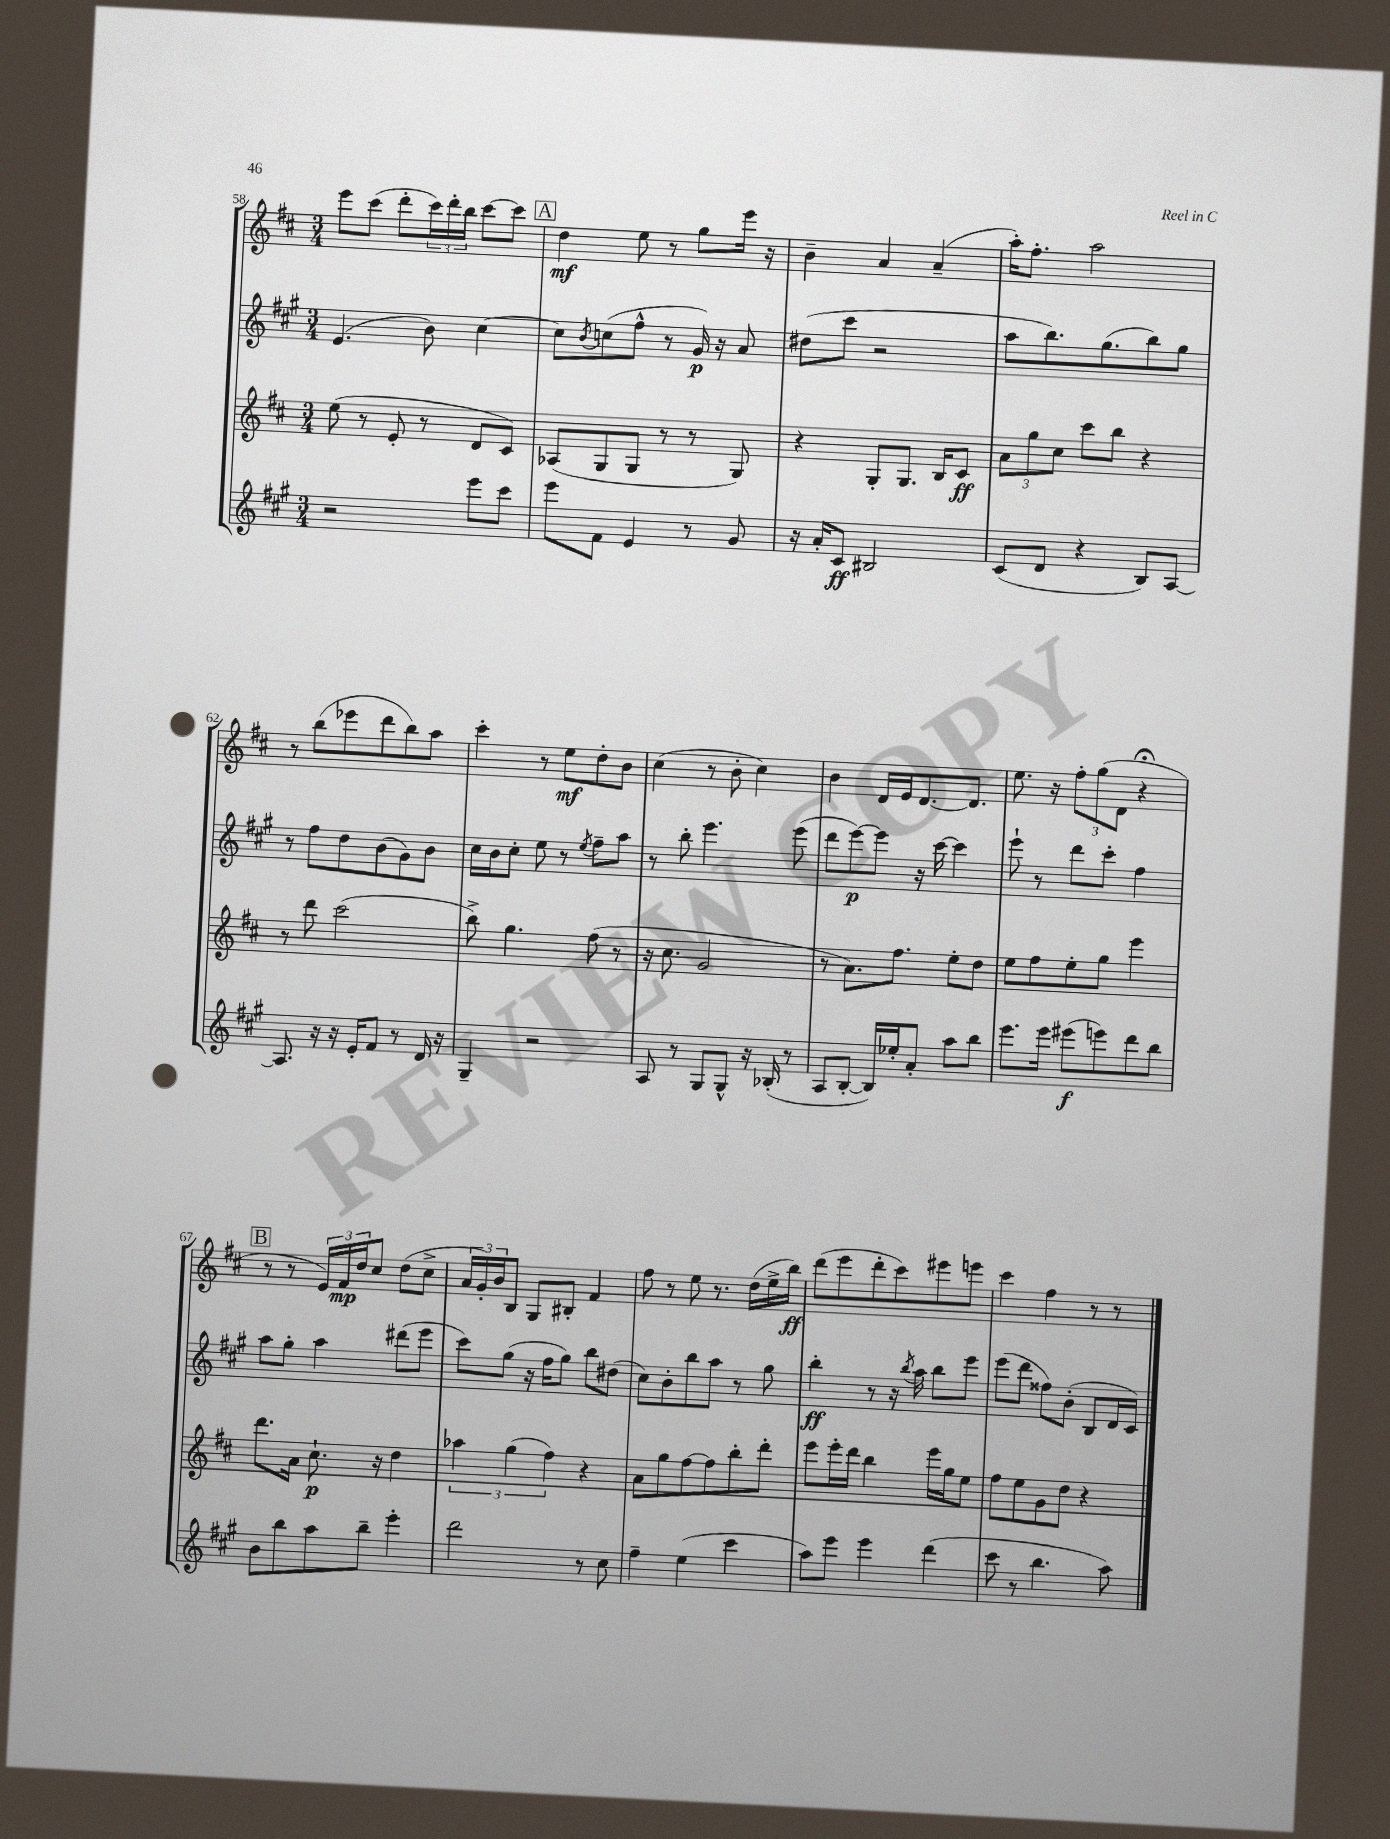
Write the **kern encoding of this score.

**kern	**dynam	**kern	**dynam	**kern	**dynam	**kern	**dynam
*part4	*part4	*part3	*part3	*part2	*part2	*part1	*part1
*staff4	*staff4	*staff3	*staff3	*staff2	*staff2	*staff1	*staff1
*clefG2	*	*clefG2	*	*clefG2	*	*clefG2	*
*k[f#c#g#]	*	*k[f#c#]	*	*k[f#c#g#]	*	*k[f#c#]	*
*M3/4	*	*M3/4	*	*M3/4	*	*M3/4	*
=58	=58	=58	=58	=58	=58	=58	=58
2r	.	(8ee\	.	(4.e/	.	8eee\L	.
.	.	8r	.	.	.	(8ccc#\J	.
.	.	8e'/	.	.	.	8ddd'\L	.
.	.	8r	.	8b\)	.	24ccc#\L)	.
.	.	.	.	.	.	24ddd'\	.
.	.	.	.	.	.	24bb\JJ	.
8eee\L	.	8d/L	.	[4cc#\	.	[8ccc#\L	.
8ccc#\J	.	8c#/J)	.	.	.	8ccc#\J]	.
!!LO:REH:place=s1:t=A
=59	=59	=59	=59	=59	=59	=59	=59
8eee\L	.	(8A-X/L	.	8cc#\L]	.	4dd\	mf
.	.	.	.	8qb/	.	.	.
8f#\J	.	8G/	.	(8ccn\	.	.	.
4e/	.	8G/J	.	8ff#^^\J	.	8ee\	.
.	.	8r	.	8r	.	8r	.
8r	.	8r	.	16g#/)	p	8gg\L	.
.	.	.	.	16r	.	.	.
8g#/	.	8G/)	.	8a/	.	16eee\Jk	.
.	.	.	.	.	.	16r	.
=60	=60	=60	=60	=60	=60	=60	=60
16r	.	4r	.	(8dd#X\L	.	4b~\	.
16a'/KL	.	.	.	.	.	.	.
8c#/J	ff	.	.	8ccc#\J	.	.	.
2B#X/	.	8G'/L	.	2r	.	4a/	.
.	.	8.G/J	.	.	.	.	.
.	.	.	.	.	.	(4a~/	.
.	.	16B/KL	.	.	.	.	.
.	.	8c#/J	ff	.	.	.	.
=61	=61	=61	=61	=61	=61	=61	=61
(8c#/L	.	12a\L	.	8aa\L	.	16aa'\KL)	.
.	.	.	.	.	.	8.ff#'\J	.
.	.	12gg\	.	.	.	.	.
8d/J	.	.	.	8.bb\)	.	.	.
.	.	12cc#\J	.	.	.	.	.
4r	.	8ccc#\L	.	.	.	2aa\	.
.	.	.	.	(8.gg#\	.	.	.
.	.	8bb\J	.	.	.	.	.
8B/L)	.	4r	.	8bb\)	.	.	.
[8A/J	.	.	.	8gg#\J	.	.	.
!!LO:LB:g=z
=62	=62	=62	=62	=62	=62	=62	=62
8.A/]	.	8r	.	8r	.	8r	.
.	.	8ddd\	.	8ff#\L	.	(8bb\L	.
16r	.	.	.	.	.	.	.
16r	.	(2ccc#\	.	8dd\	.	8eee-X\	.
16e'/KL	.	.	.	.	.	.	.
8f#/J	.	.	.	(8b\	.	8ddd\	.
8r	.	.	.	8g#\)	.	8bb\)	.
16d/	.	.	.	8b\J	.	8aa\J	.
16r	.	.	.	.	.	.	.
=63	=63	=63	=63	=63	=63	=63	=63
4G#~/	.	8bb^\)	.	16cc#\LL	.	4ccc#'\	.
.	.	.	.	16b\J	.	.	.
.	.	4.gg\	.	8cc#'\J	.	.	.
2r	.	.	.	8ee\	.	8r	.
.	.	.	.	8r	.	8ee\L	mf
.	.	.	.	8qee/	.	.	.
.	.	(8ff#\	.	8ff#~\L	.	8dd'\	.
.	.	8r	.	8aa\J	.	8b\J	.
=64	=64	=64	=64	=64	=64	=64	=64
8A/	.	16r	.	8r	.	(4cc#\	.
.	.	8.cc#\	.	.	.	.	.
8r	.	.	.	8bb'\	.	.	.
8G#/L	.	2g/	.	4.eee\	.	8r	.
8G#^^/J	.	.	.	.	.	8b'\	.
16r	.	.	.	.	.	4cc#\)	.
(16B-X'/	.	.	.	.	.	.	.
8r	.	.	.	(8eee\	.	.	.
=65	=65	=65	=65	=65	=65	=65	=65
8A/L	.	8r	.	8ddd\L	.	4b\	.
[8B'/J	.	8.a\L)	.	[8eee\)	p	.	.
16B/LL])	.	.	.	8eee\J]	.	16d/LL	.
16ee-X'/J	.	8.ff#\J	.	.	.	16e/J	.
8a'/J	.	.	.	16r	.	[8.d/	.
.	.	.	.	[16ccc#\	.	.	.
8aa\L	.	8ee'\L	.	4ccc#\]	.	.	.
.	.	.	.	.	.	8.d/J]	.
8bb\J	.	8dd\J	.	.	.	.	.
=66	=66	=66	=66	=66	=66	=66	=66
8.eee\L	.	8ee\L	.	8eee`\	.	8.ee\	.
.	.	8ff#\	.	8r	.	.	.
16eee\Jk	.	.	.	.	.	16r	.
(8eee#X\L	f	8ee'\	.	8ddd\L	.	12ff#'\L	.
.	.	.	.	.	.	(12gg\	.
8eeen\)	.	8gg\J	.	8ccc#'\J	.	.	.
.	.	.	.	.	.	12d\J	.
8ddd\	.	4eee\	.	4ff#\	.	4r;<	.
8bb\J	.	.	.	.	.	.	.
!!LO:LB:g=z
!!LO:REH:place=s1:t=B
=67	=67	=67	=67	=67	=67	=67	=67
8b\L	.	8.ddd\L	.	8aa\L	.	8r	.
8bb\	.	.	.	8gg#'\J	.	8r	.
.	.	16a\Jk	.	.	.	.	.
8aa\	.	8.cc#`\	p	4aa\	.	24e/LL)	.
.	.	.	.	.	.	24f#/	mp
.	.	.	.	.	.	24dd/J	.
8bb~\J	.	.	.	.	.	8cc#/J	.
.	.	16r	.	.	.	.	.
4eee'\	.	4dd\	.	(8ddd#X\L	.	(8dd\L	.
.	.	.	.	8eee\J	.	8cc#^\J	.
=68	=68	=68	=68	=68	=68	=68	=68
2ddd\	.	6aa-X\	.	8ccc#\L)	.	24a/LL	.
.	.	.	.	.	.	24g'/)	.
.	.	.	.	.	.	24b/J	.
.	.	.	.	(8gg#\J	.	8B/J	.
.	.	(6gg\	.	.	.	.	.
.	.	.	.	16r	.	8G/L	.
.	.	.	.	16ff#\KL	.	.	.
.	.	6ff#\)	.	.	.	.	.
.	.	.	.	8gg#\J)	.	8B#X'/J	.
8r	.	4r	.	8bb\L	.	4f#/	.
8cc#\	.	.	.	(8dd#X\J	.	.	.
=69	=69	=69	=69	=69	=69	=69	=69
4ff#~\	.	8a\L	.	8cc#\L)	.	8ff#\	.
.	.	8gg\	.	8b'\	.	8r	.
(4ee\	.	[8ff#\	.	8bb\	.	8ee\	.
.	.	8ff#\]	.	8aa\J	.	8.r	.
4ccc#\	.	8bb'\	.	8r	.	.	.
.	.	.	.	.	.	(16dd\LL	.
.	.	8ddd'\J	.	8gg#\	.	16ee^\	.
.	.	.	.	.	.	16bb\JJ)	ff
=70	=70	=70	=70	=70	=70	=70	=70
8aa\L)	.	8eee\L	.	4bb'\	ff	(8ddd\L	.
8eee\J	.	16eee'\L	.	.	.	8eee\	.
.	.	16ddd\JJ	.	.	.	.	.
4eee\	.	4bb\	.	8r	.	8ddd'\	.
.	.	.	.	16r	.	8ccc#\)	.
.	.	.	.	8qbb/	.	.	.
.	.	.	.	16aa\	.	.	.
(4ddd\	.	16eee\LL	.	8bb\L	.	8eee#X\	.
.	.	16gg\J	.	.	.	.	.
.	.	8ee\J	.	8eee\J	.	8eeen\J	.
=71	=71	=71	=71	=71	=71	=71	=71
8ccc#\	.	8ff#\L	.	(8eee\L	.	4ccc#\	.
8r	.	8ee\	.	8ddd\J	.	.	.
4.bb\	.	8g\	.	8ff##X\L)	.	4ff#\	.
.	.	8dd\J	.	(8b'\J	.	.	.
.	.	4r	.	8B/L	.	8r	.
8aa\)	.	.	.	16d/L	.	8r	.
.	.	.	.	16c#/JJ)	.	.	.
==	==	==	==	==	==	==	==
*-	*-	*-	*-	*-	*-	*-	*-
